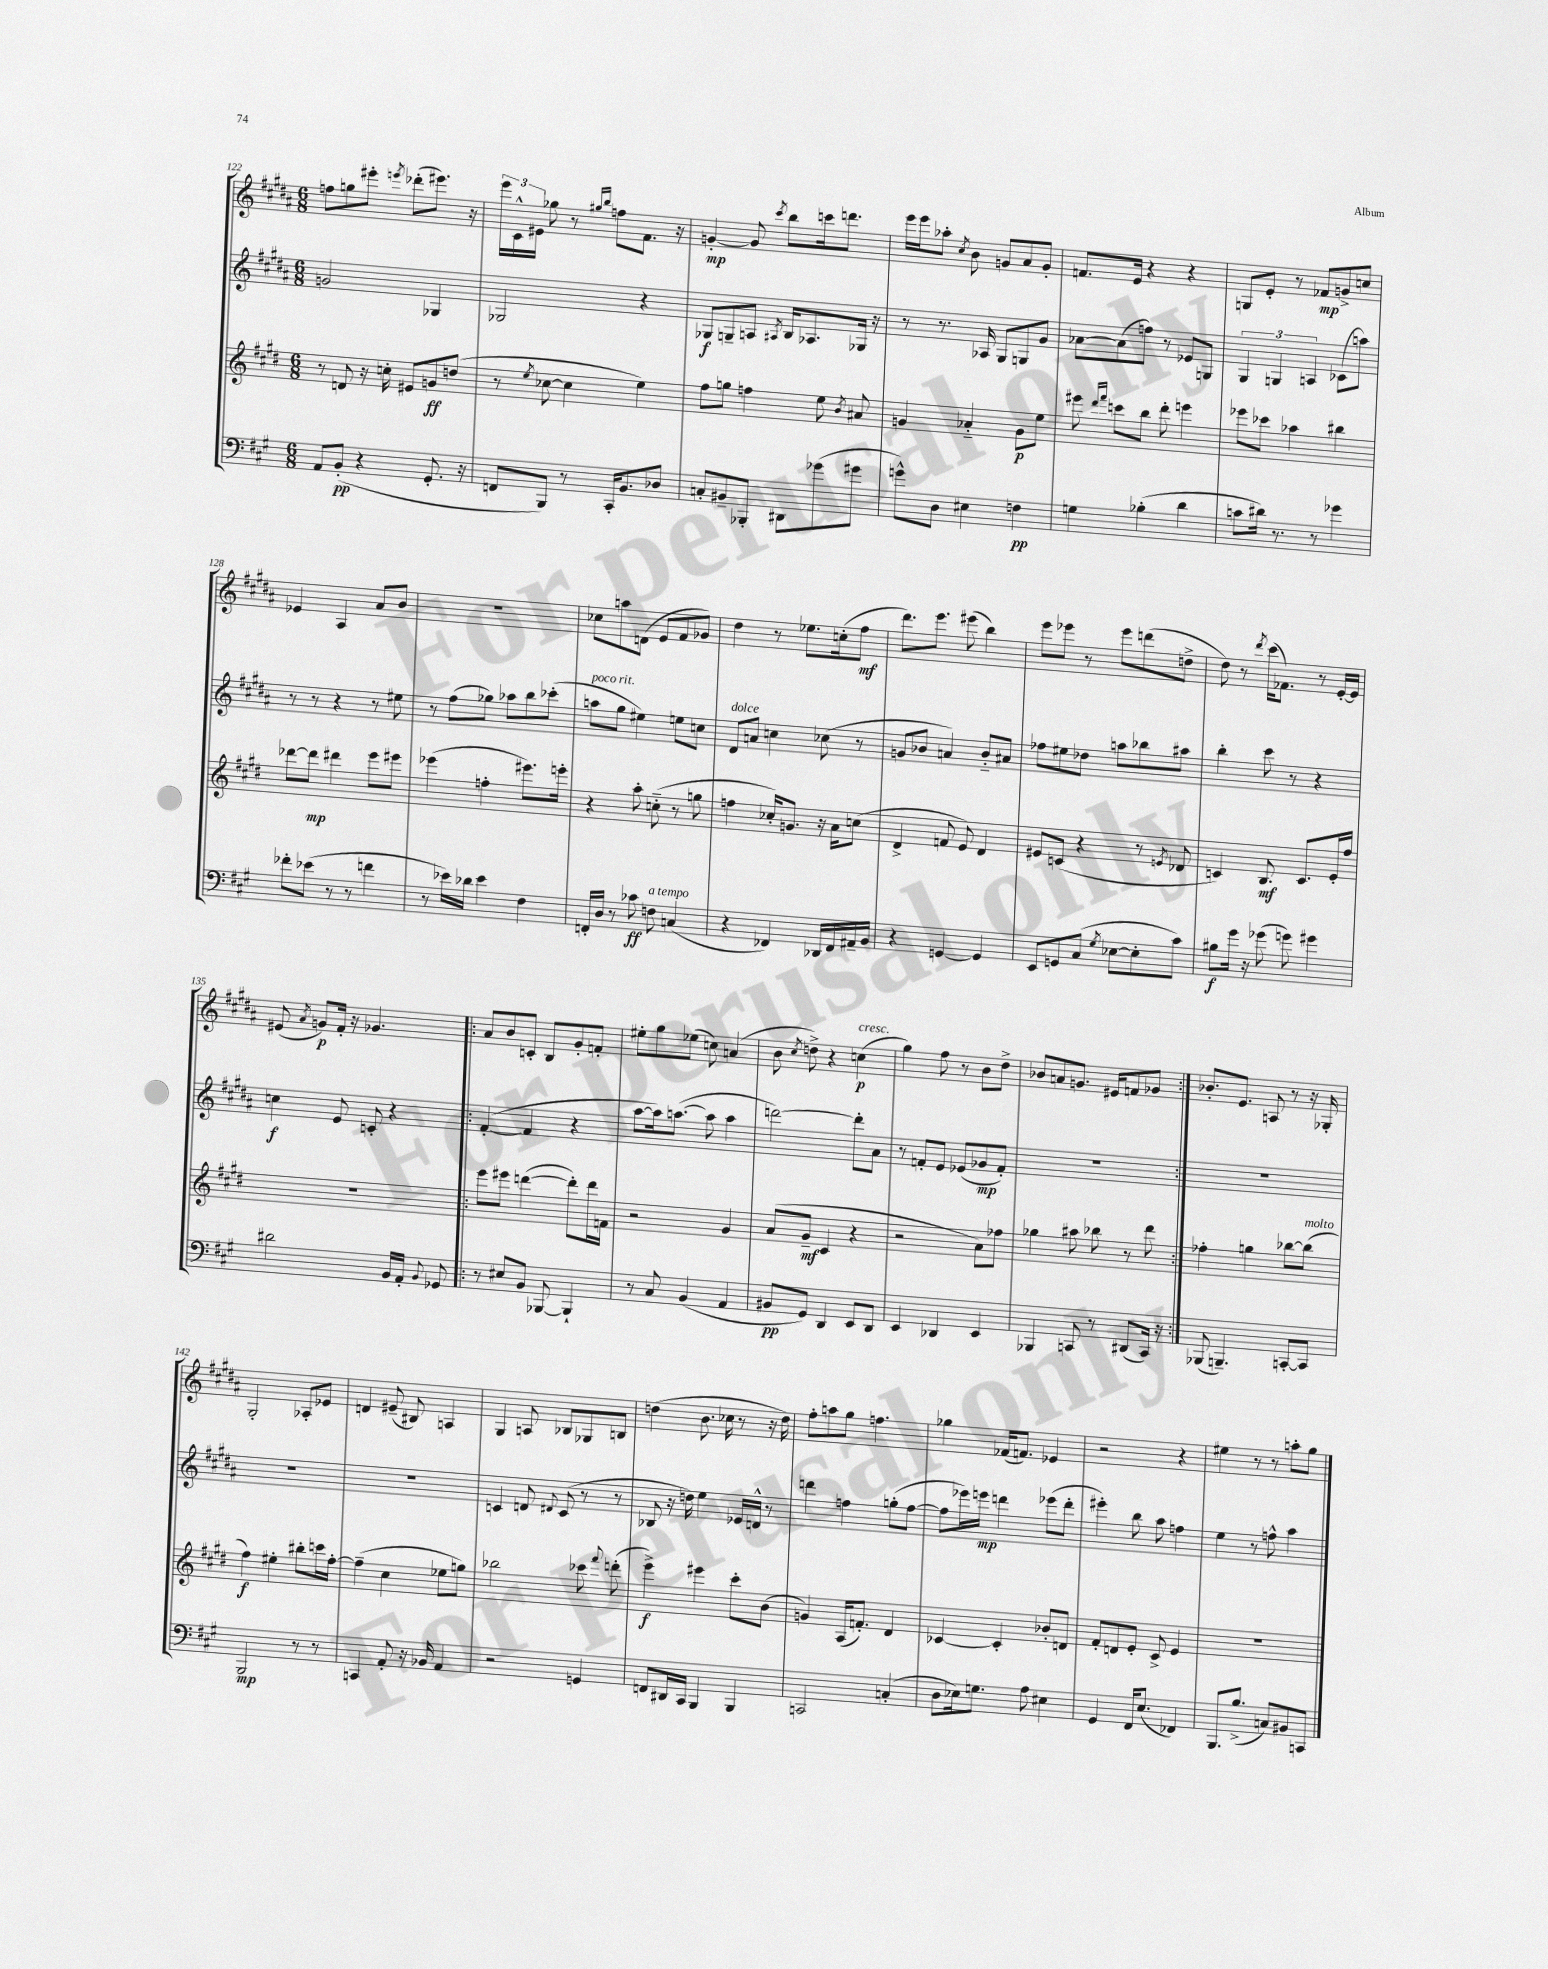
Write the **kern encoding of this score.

**kern	**kern	**kern	**kern
*staff4	*staff3	*staff2	*staff1
*clefF4	*clefG2	*clefG2	*clefG2
*k[f#c#g#]	*k[f#c#g#d#]	*k[f#c#g#d#a#]	*k[f#c#g#d#a#]
*M6/8	*M6/8	*M6/8	*M6/8
8AA	8r	2g	8ff
(8BB'	8d	.	8gg
4r	16r	.	8eee#'
.	16cc'	.	.
.	.	.	8qeee
.	8e#	.	(8ddd-'
8.GG#'	8g	4G-	8.eee#)
.	(8dd	.	.
16r	.	.	16r
=	=	=	=
8FF	8r	2G-	24eee
.	.	.	24c#^^
.	.	.	24e#
.	8qee	.	.
8BBB)	[8cc-	.	8gg-
8r	4cc-]	.	8r
.	.	.	16qqgg#
.	.	.	16qqbb
16CC#'	.	.	8ff
8.BB	.	.	.
.	4ee)	4r	8.f#
8D-	.	.	.
.	.	.	16r
=	=	=	=
8C'	8ff#	8G-	[4g'
8BB#~	8gg	8G~	.
8BBB-'	4ff	8A	8g]
.	.	8qA#	8qccc#
8DD#	.	16B	8bb
.	.	8.A-	.
(8g-	8ee	.	16ccc
.	.	.	8.ddd
.	8qb	.	.
8g#	8a#	16G-	.
.	.	16r	.
=	=	=	=
8g^^)	4g	8r	16eee
.	.	.	16eee
8D	.	8.r	8aa-'
.	.	.	8qcc#
4E#	4a-'~	.	8b
.	.	16A-	.
.	.	8G#	8g
4F	8g	8G	8a#
.	8ee	8g#	8g'
=	=	=	=
4G	8eee#	[8a-	8.f
.	16qqddd#	.	.
.	16qqfff#	.	.
.	8ccc	(8a-]	.
.	.	.	16e
(4B-'	8bb	8ff)	4r
.	8ddd#'	8r	.
4d	4eee	8e-	4r
.	.	8G	.
=	=	=	=
8c	8eee-	6G#	8G
16d#)	8ccc-	.	8e'
.	.	6G	.
8.r	.	.	.
.	4aa-	.	8r
.	.	6A	.
8r	.	.	8f-
4g-	4bb#	(8c-	8g^
.	.	8aa)	8cc
=	=	=	=
8f-'	[8ddd-	8r	4e-
(8e-	8ddd-]	8r	.
8r	4ddd#	4r	4A#
8r	.	.	.
4f	8eee	8r	8a#
.	8eee#	8ee#	8b
=	=	=	=
8r	(4eee-	8r	2.r
16e-)	.	(8ff#	.
16d-	.	.	.
4e-	4ff'	8gg-)	.
.	.	8aa-	.
4F#	8.eee#)	8bb	.
.	.	(8ccc-'	.
.	16eee'	.	.
=	=	=	=
16FF'	4r	8aa	8cc-
16D	.	.	.
8r	.	8gg#	8aa
8c-	8aa'	4ee#)	(8d
8F	(8cc'~	.	8e
(4C	8r	8ee	8f#
.	8gg	8cc	8g-)
=	=	=	=
4r	4ff	8d#	4dd#
.	.	8a	.
4FF-)	16cc-')	4cc	8r
.	8.g	.	.
.	.	.	8.ee-
16DD-	16r	(8cc-	.
16FF-	16a	.	(16cc'
16AA#~	(8cc	8r	8ff#
16BB	.	.	.
=	=	=	=
4r	4d#^	8g	8.ddd#)
.	.	8b-	.
.	.	.	8.eee
[4GG	8f	4a)	.
.	8e)	.	(8eee#
4GG]	4d#	8b-'~	4bb)
.	.	8a#	.
=	=	=	=
8EE	8e#	8ff-	8eee
8GG	(8c	8ee#	8eee-
(8C#	4r	8dd-	8r
8qG#	.	.	.
[8E-	.	8aa	8eee-
8E-']	8r	8bb-	(8ddd
.	8qe	.	.
8c#)	8d-	8aa#	8dd^
=	=	=	=
8B#	4c)	4bb'	8dd#)
16g#	.	.	8r
16r	.	.	.
.	.	.	8qddd#
(8g-	8.B	8ccc#	(16ccc#
.	.	.	8.f-)
8g)	.	8r	.
.	8.c	.	.
4g#	.	4r	8r
.	16e'	.	[16e'
.	16ff#	.	16e]
=	=	=	=
2d#	2.r	4cc	(8e#
.	.	.	8qa#
.	.	.	8g)
.	.	8e	16f#'
.	.	.	16r
.	.	8c'	4.g-
16BB	.	4r	.
16AA'	.	.	.
8qqBB	.	.	.
8GG-	.	.	.
=!|:	=!|:	=!|:	=!|:
8r	8eee	([4f#'	8a#
8E#	8eee#	.	8b
8BB	([4ddd	4f#]	8c'
[8BBB-	.	.	8B
4BBB-`]	8ddd'])	4r	8g#'
.	16ddd	.	8f'
.	16f	.	.
=	=	=	=
8r	2r	[8aa#	8ee#'
8C#	.	16aa#])	8gg#
.	.	([8.aa	.
(4BB	.	.	(8ee-
.	.	8aa]	8cc)
4AA	4g#	4aa	(4a
=	=	=	=
8BB#	(8a	[2ddd)	8b
.	.	.	8qcc#
8GG#)	8g#~	.	8dd^)
4DD	4c#	.	4r
8EE	4r	8ddd']	(4cc
8DD	.	8a#	.
=	=	=	=
4EE	2r	8r	4gg#)
.	.	8f'	.
4DD-	.	8e	8ff#
.	.	(8e-	8r
4EE	8a)	8g-	8b
.	8ff-	8f')	8dd#^
=	=	=	=
4BBB-	4gg-	2.r	8b-
.	.	.	8a
8CC	8aa#	.	8.g
8r	8bb-	.	.
.	.	.	16e#
(8DD#	8r	.	8f
16CC)	8ddd#	.	8g-
16r	.	.	.
=:|!	=:|!	=:|!	=:|!
(8BBB-	4ff-'	2.r	8.b-'
4.BBB~)	.	.	.
.	.	.	8.e
.	4gg	.	.
.	.	.	8A
[8CC'	[8bb-	.	8r
8CC]	(8bb-]	.	16r
.	.	.	16G-'
=	=	=	=
2BBB	4ff#)	2.r	2G#'
.	4ee#'	.	.
8r	8bb#'	.	8A-'
8r	16ccc	.	8e-
.	[16ff#'	.	.
=	=	=	=
4CC	(4ff#~]	2.r	4d
8AA'	4cc#	.	(8e#~
16r	.	.	8B#)
16BB-	.	.	.
4AA	8ee-	.	4A
.	8gg)	.	.
=	=	=	=
2r	2bb-	4c	4G#
.	.	8d	8A
.	.	8qqd#	.
.	.	(8c	8B-
4GG	8ccc-	8r	8G-
.	8qqfff#	.	.
.	(8ddd'	8r	8B
=	=	=	=
8FF	4eee^)	8B-	(4dd
16DD#	.	16r	.
16CC#	.	16dd)	.
4BBB	4eee#	4ee	8.b
.	.	.	16cc-
4BBB	8ccc#'	16e-	8r
.	.	16d^^	.
.	(8b	8r	16r
.	.	.	16dd)
=	=	=	=
2CC	4g)	4ddd	8ff#'
.	.	.	8aa
.	(16A	4ff	8gg#
.	8.f')	.	.
.	.	.	4.ff
(4C'	4d#	(8gg'	.
.	.	[8ff	.
=	=	=	=
8D	[4c-	8ff]	4gg-
16E-)	.	16eee-)	.
8.G	.	16eee	.
.	4c-']	4ddd	(16f-
.	.	.	8.f)
8A	.	.	.
4E#	8b-'	(8eee-	4e-
.	8d	8ddd'	.
=	=	=	=
4GG#	8f#'	4eee#')	2r
.	8d	.	.
16FF#	8e'	8bb	.
(8.E	.	.	.
.	8c#^	8aa#	.
4FF-)	4e	4ff	4r
=	=	=	=
8.BBB	2.r	4ee	4ee#
(8.B^	.	.	.
.	.	8r	8r
8C)	.	8ff^^	8r
8BB#	.	4aa#	8aa'
8CC	.	.	8gg#
==	==	==	==
*-	*-	*-	*-
